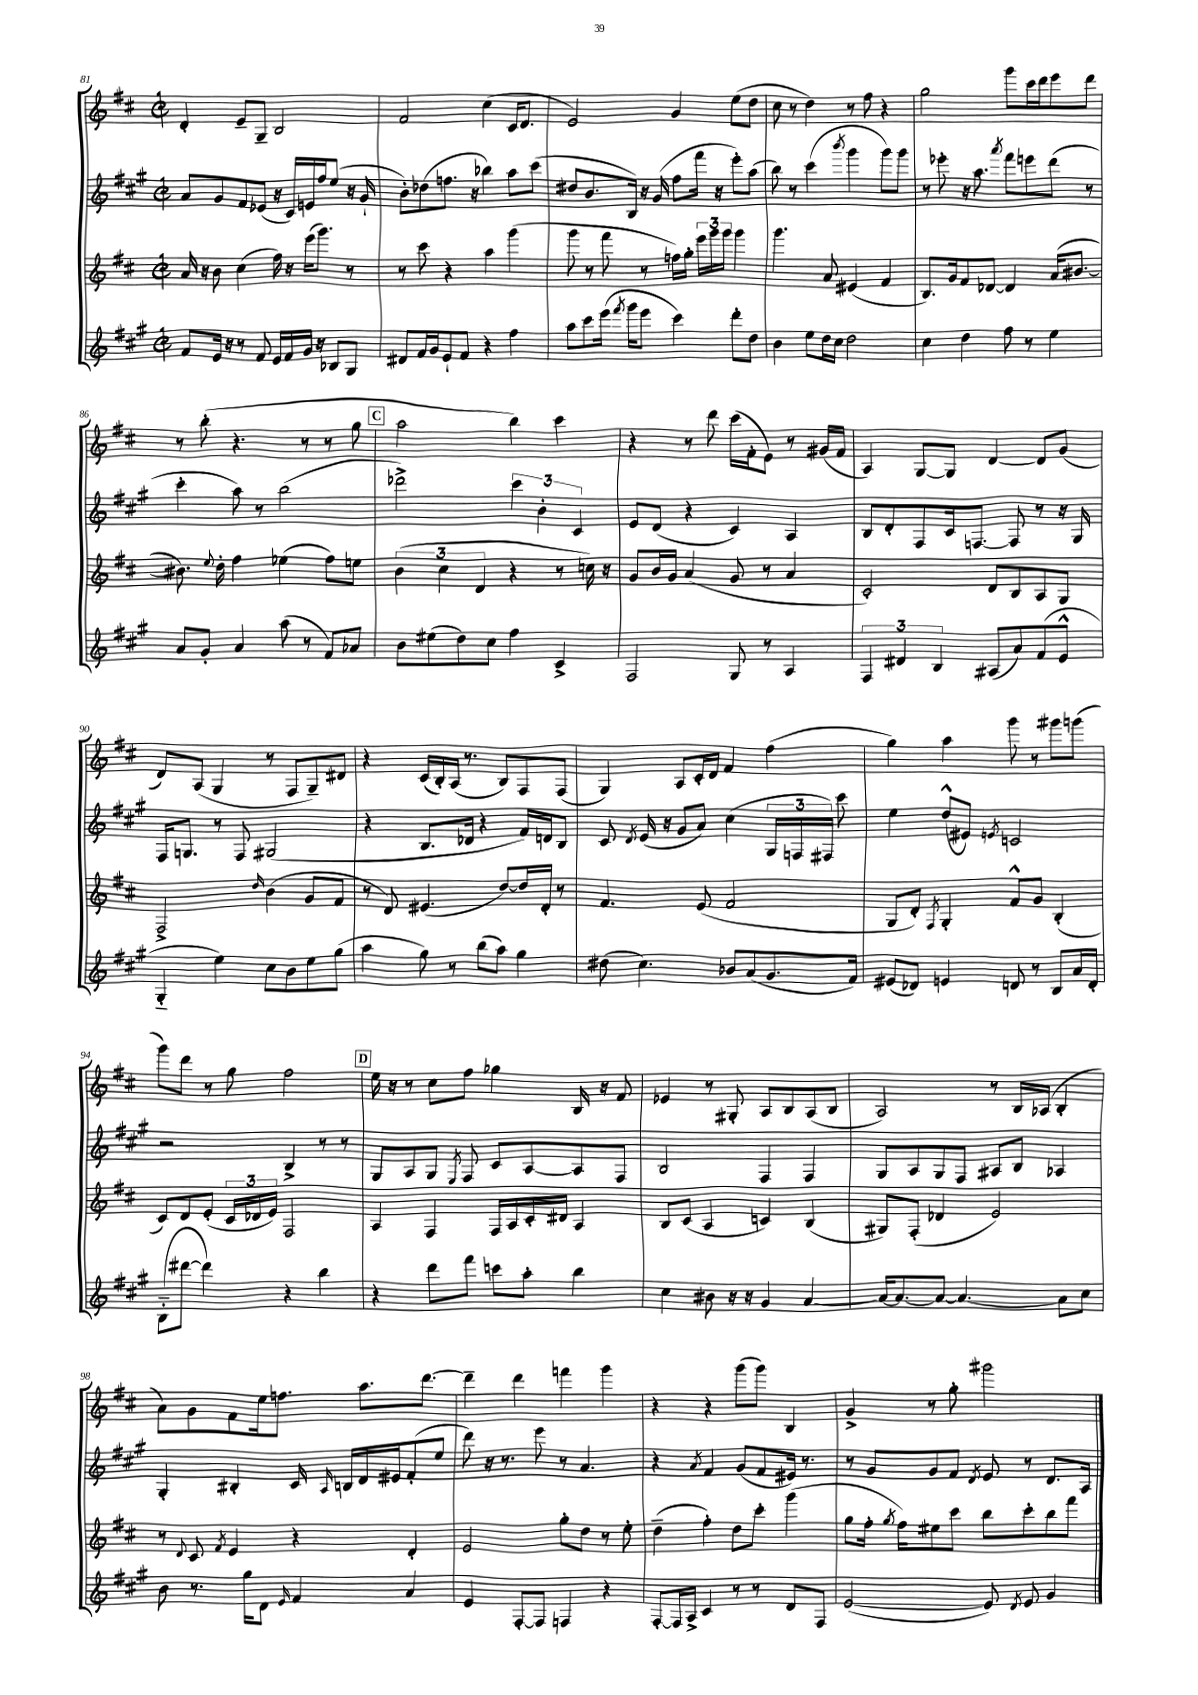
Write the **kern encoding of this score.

**kern	**kern	**kern	**kern
*staff4	*staff3	*staff2	*staff1
*clefG2	*clefG2	*clefG2	*clefG2
*k[f#c#g#]	*k[f#c#]	*k[f#c#g#]	*k[f#c#]
*M2/2	*M2/2	*M2/2	*M2/2
*met(c|)	*met(c|)	*met(c|)	*met(c|)
8f#	16a	8a	4d'
.	16r	.	.
16e	8b	8g#	.
16r	.	.	.
8r	(4cc#	8f#	8e~
8f#	.	(8e-	8G~
16e	16ff#)	16r	2B
16f#	16r	16c#)	.
16g#	(16eee	16e	.
16r	8.ggg)	16ff#	.
8B-	.	(8ee	.
8G#	8r	16r	.
.	.	16g#`	.
=	=	=	=
8d#	8r	8b')	2f#
16f#	8ccc#	(8dd-	.
16g#	.	.	.
8e`	4r	8.ff	.
8f#	.	.	.
.	.	16r	.
4r	4aa	4bb-)	(4cc#
4ff#	(4ggg	8aa	16c#
.	.	.	8.d
.	.	(8ccc#	.
=	=	=	=
8aa	8ggg	8dd#	2e)
8ccc#	8r	8.b	.
(16eee	8fff#	.	.
8qfff#	.	.	.
16ggg#	.	16B)	.
8eee	8r	16r	.
.	.	(16g#	.
4ccc#)	16ff)	8ff#	4g
.	16gg'	.	.
.	24eee	16fff#	.
.	24ggg	.	.
.	.	16r	.
.	24ggg	.	.
8ddd'	4ggg	8eee')	(8ee
8dd	.	(8aa	8dd
=	=	=	=
4b	4.ggg	8bb)	8cc#
.	.	8r	8r
8ee	.	(4ccc#	4dd)
16dd	8a	.	.
16cc#	.	.	.
.	.	8qbbb	.
2dd	(4e#	4ggg#	8r
.	.	.	8ff#
.	4f#	8ggg#)	4r
.	.	8ggg#	.
=	=	=	=
4cc#	8.B)	8r	2gg
.	.	8eee-'	.
.	16g	.	.
4dd	8f#	16r	.
.	.	8.aa	.
.	[8d-	.	.
.	.	8qaaa	.
8ff#	4d-]	8fff#	8ggg
8r	.	8eee	16ccc#
.	.	.	16ddd
4ee	(16a	(8ddd	8eee
.	[8.b#	.	.
.	.	8r	8ddd
=	=	=	=
8a	8.b#])	4ccc#'	8r
8g#'	.	.	(8bb'
.	8qqee	.	.
.	16dd'	.	.
4a	4ff#	8aa)	4.r
.	.	8r	.
(8aa	(4ee-	(2bb	.
8r	.	.	8r
8f#)	8ff#)	.	8r
8a-	8ee	.	8gg
=	=	=	=
8b	(6b	2ddd-^)	2aa
(8ee#	.	.	.
.	6cc#	.	.
8dd)	.	.	.
.	6d	.	.
8cc#	.	.	.
4ff#	4r	6ccc#	4bb)
.	.	6b'	.
4c#^	8r	.	4ccc#
.	.	6c#	.
.	16cc)	.	.
.	16r	.	.
=	=	=	=
2F#	8g	8e	4r
.	16b	(8d	.
.	16g	.	.
.	(4a	4r	8r
.	.	.	8ddd
8G#	8g	4c#)	(16ccc#
.	.	.	16f#'
8r	8r	.	8e)
4A	4a	4A	8r
.	.	.	(16g#
.	.	.	16f#
=	=	=	=
6F#	2c#')	8B	4A)
.	.	8d'	.
6d#	.	.	.
.	.	8F#	[8G
6B	.	.	.
.	.	16c#	8G]
.	.	[8.F	.
(8A#	8d	.	[4d
8a)	8B	8F]	.
(8f#	8A	8r	8d]
8e^^	8G	16r	(8g
.	.	16G#	.
=	=	=	=
4G#'~	2F#^	16F#	8d)
.	.	8.G	.
.	.	.	(8A
4ee)	.	8r	4G
.	.	8F#	.
.	16qqdd	.	.
8cc#	(4b	(2G#	8r
8b	.	.	8F#
8ee	8g	.	8G~)
(8gg#	8f#	.	8d#
=	=	=	=
4aa	8r	4r	4r
.	8d)	.	.
8gg#)	(4.e#	8.B	(16c#
.	.	.	16B')
8r	.	.	(16A
.	.	16d-	8.r
(8bb	.	4r	.
8aa)	[8dd)	.	8B)
4gg#	16dd]	16f#)	8F#
.	16d'	16d	.
.	8r	8B	(8F#
=	=	=	=
(8dd#	4.f#	8c#	4G)
.	.	8qd	.
4.cc#)	.	(16e	.
.	.	16r	.
.	.	8g#	8A
.	(8e	8a)	16c#'
.	.	.	16d
8b-	2f#	(4cc#	4f#
(8a	.	.	.
8.g#	.	24G#	(4ff#
.	.	24F	.
.	.	24F#)	.
.	.	8ccc#	.
16f#)	.	.	.
=	=	=	=
(8e#	8G	4ee	4gg)
8d-)	8d')	.	.
.	8qF#	.	.
4e	4G'	(8dd^^	4aa
.	.	8e#)	.
.	.	8qe	.
8d	8f#^^	2c	8ggg
8r	8g	.	8r
8B	(4B'	.	8ggg#
16a	.	.	(8ggg
16d'	.	.	.
=	=	=	=
(8B'~	8c#)	2r	8ggg)
[8ddd#	8d	.	8ddd
4ddd#])	(8e'	.	8r
.	24c#	.	8gg
.	24d-	.	.
.	24e)	.	.
4r	2F#	4B^	2ff#
4bb	.	8r	.
.	.	8r	.
=	=	=	=
4r	4A	8G#	16ee
.	.	.	16r
.	.	8A	8r
8ddd	4F#	8G#	8cc#
.	.	8qE	.
8fff#	.	8F#	8ff#
8ccc	16F#	8c#	4gg-
.	16A	.	.
8aa'	16c#'	[8A	.
.	16d#	.	.
4bb	4A	8A]	16B
.	.	.	16r
.	.	8F#	8f#
=	=	=	=
4cc#	8B	2B	4e-
.	(8c#	.	.
8b#	4A	.	8r
16r	.	.	8G#'
16r	.	.	.
4g#	4c)	4F#	8A
.	.	.	8B
[4a	(4B	4F#	(8A
.	.	.	8B
=	=	=	=
16a_	8G#)	8G#	2A)
8.a_	.	.	.
.	(8F#'	8A	.
8a_	4d-	8G#	.
4.a_	.	8F#	.
.	2e)	8A#	8r
.	.	8B	16B
.	.	.	(16A-
8a]	.	4A-	4B'
8cc#	.	.	.
=	=	=	=
8b	8r	4G#'	8a)
.	8qqd	.	.
8.r	8c#	.	8g
.	8qf#	.	.
.	4e	4B#'	8f#
16gg#	.	.	.
8d	.	.	16ee
.	.	.	8.ff
16qqe	.	.	.
4f#	4r	16c#	.
.	.	16qqA	.
.	.	16B	.
.	.	16d	8.aa
.	.	16e#	.
4a	4d'	(8f#'	.
.	.	.	[8.ddd
.	.	8ee	.
=	=	=	=
4e	2e	8ddd)	4ddd~]
.	.	16r	.
.	.	8.r	.
[8F#'	.	.	4ddd
8F#]	.	8eee	.
4F	8gg'	8r	4fff
.	8dd	4.a	.
4r	8r	.	4ggg
.	8ee'	.	.
=	=	=	=
[8F#'	(4dd~	4r	4r
16F#]	.	.	.
16A^	.	.	.
.	.	8qa	.
4c#	4ff#')	4f#	4r
8r	8dd	(8g#	(8ggg
8r	8ccc#'	8f#	8ggg)
8d	(4ggg	16e#)	4B
.	.	8.r	.
8F#	.	.	.
=	=	=	=
([2e	8gg	8r	4g^
.	16ff#'	8g#	.
.	8qgg	.	.
.	16ff#)	.	.
.	8ee#	8g#	8r
.	8ccc#	8f#	8gg'
.	.	8qd	.
8e])	8bb	8e	2ggg#
8qd	.	.	.
8e	8ccc#'	8r	.
4g#	8bb	8.d	.
.	8fff#	.	.
.	.	16A	.
==	==	==	==
*-	*-	*-	*-
